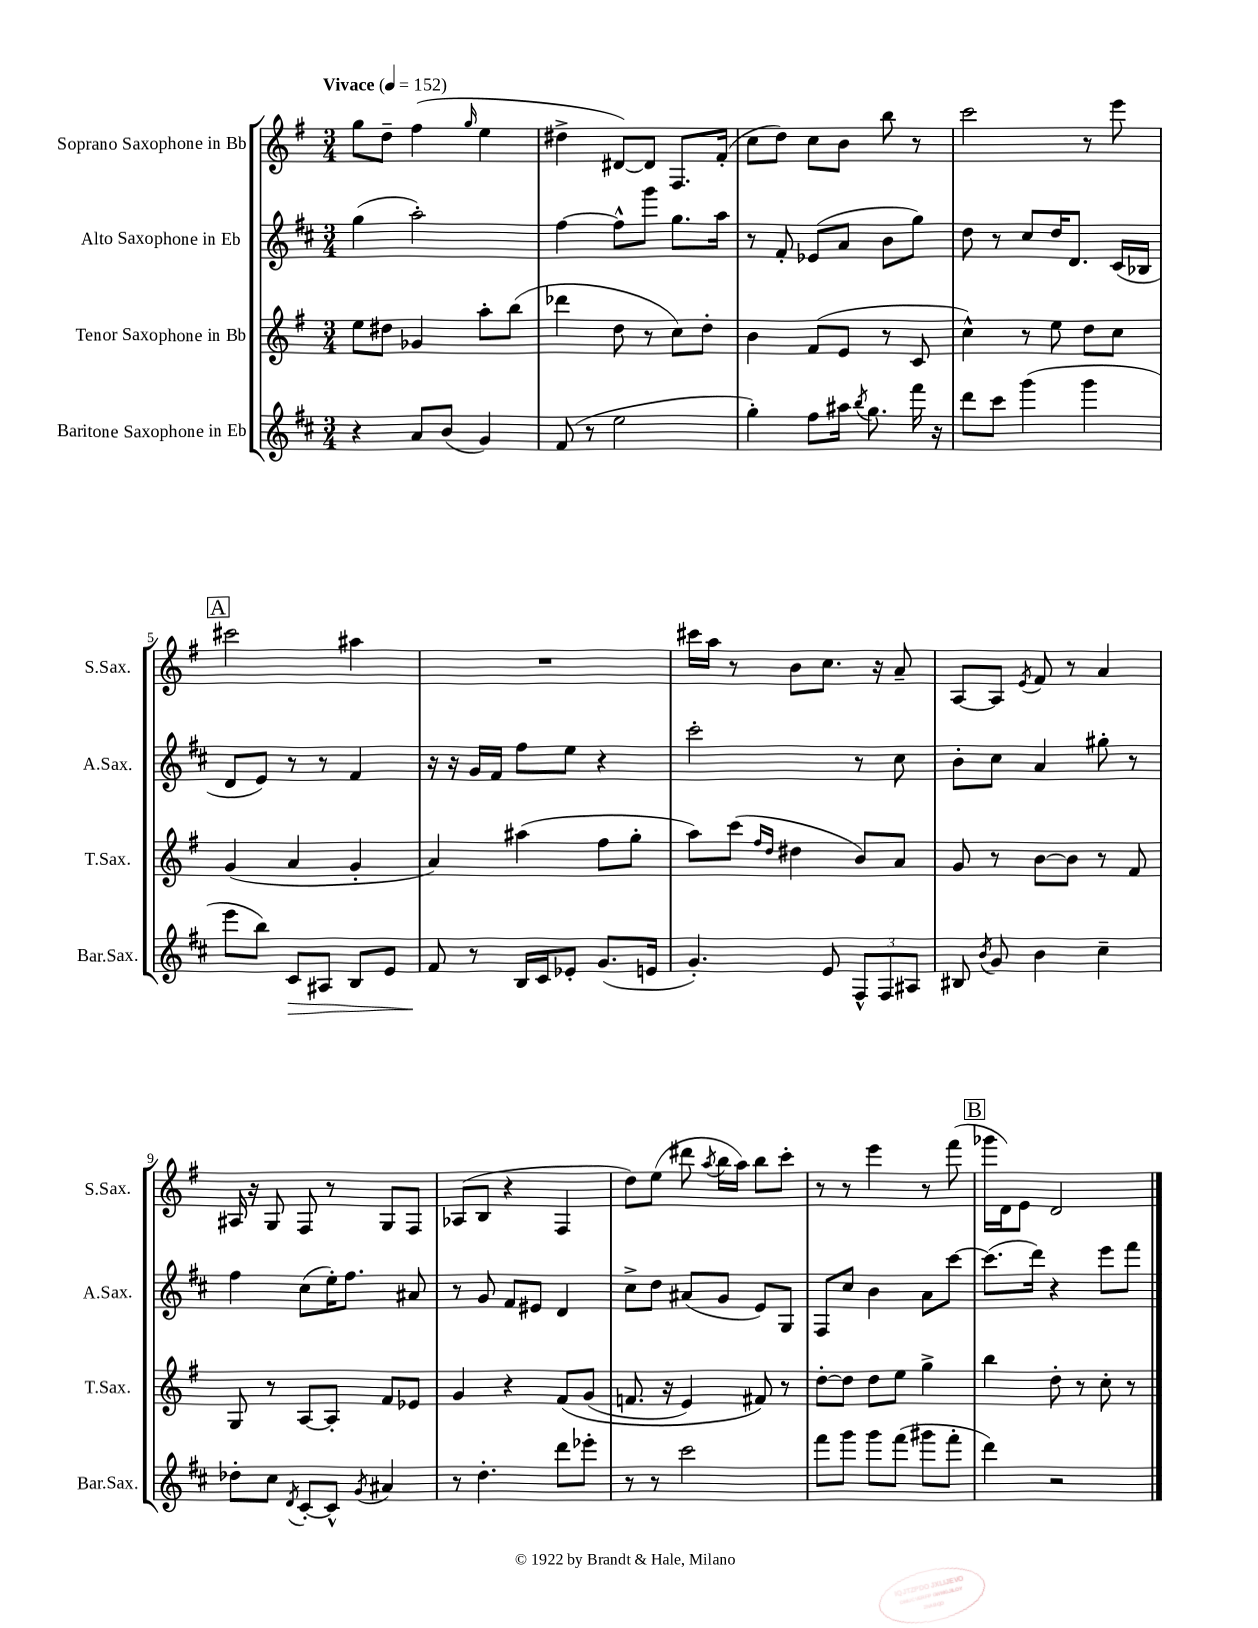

**kern	**kern	**kern	**kern
*staff4	*staff3	*staff2	*staff1
*clefG2	*clefG2	*clefG2	*clefG2
*k[f#c#]	*k[f#]	*k[f#c#]	*k[f#]
*M3/4	*M3/4	*M3/4	*M3/4
*MM152	*MM152	*MM152	*MM152
4r	8ee	(4gg	8gg
.	8dd#	.	8dd~
8a	4g-	2aa')	(4ff#
(8b	.	.	.
.	.	.	16qqgg
4g)	8aa'	.	4ee
.	(8bb	.	.
=	=	=	=
(8f#	4ddd-	[4ff#	4dd#^
8r	.	.	.
2ee	8dd	8ff#^^]	[8d#)
.	8r	8ggg	8d#]
.	8cc)	8.gg	8.F#
.	8dd'	.	.
.	.	16aa	(16f#'
=	=	=	=
4gg')	4b	8r	8cc
.	.	8f#'	8dd)
8ff#	(8f#	(8e-	8cc
16aa#	8e	8a	8b
8qbb	.	.	.
8.gg	.	.	.
.	8r	8b	8bb
16fff#	8c	8gg)	8r
16r	.	.	.
=	=	=	=
8ddd	4cc^^)	8dd	2ccc
8ccc#	.	8r	.
(4ggg	8r	8cc#	.
.	8ee	16dd	.
.	.	8.d	.
4ggg	8dd	.	8r
.	8cc	(16c#	8eee
.	.	16B-	.
=	=	=	=
8eee	(4g	8d	2ccc#
8bb)	.	8e)	.
8c#	4a	8r	.
8A#	.	8r	.
8B	4g'	4f#	4aa#
8e	.	.	.
=	=	=	=
8f#	4a)	16r	2.r
.	.	16r	.
8r	.	16g	.
.	.	16f#	.
16B	(4aa#	8ff#	.
16c#	.	.	.
8e-'	.	8ee	.
(8.g	8ff#	4r	.
.	8gg'	.	.
16e	.	.	.
=	=	=	=
4.g')	8aa)	2ccc#'	16ccc#
.	.	.	16aa
.	(8ccc	.	8r
.	16qqff#	.	.
.	16qqdd	.	.
.	4dd#	.	8b
8e	.	.	8.cc
12F#^^	8b)	8r	.
.	.	.	16r
12F#	.	.	.
.	8a	8cc#	8a~
12A#	.	.	.
=	=	=	=
8B#	8g	8b'	[8A
8qb	.	.	.
8g	8r	8cc#	8A]
.	.	.	8qe
4b	[8b	4a	8f#
.	8b]	.	8r
4cc#~	8r	8gg#'	4a
.	8f#	8r	.
=	=	=	=
8dd-'	8G	4ff#	16A#
.	.	.	16r
8cc#	8r	.	8G
8qd	.	.	.
[8c#'	[8A	(8cc#	8F#
8c#^^]	8A']	16ee')	8r
.	.	8.ff#	.
8qg	.	.	.
4a#	8f#	.	8G
.	8e-	8a#	8F#
=	=	=	=
8r	4g	8r	(8A-
4.dd'	.	8g	8B
.	4r	8f#	4r
.	.	8e#	.
8ddd	&(8f#	4d	4F#
8eee-'	(8g	.	.
=	=	=	=
8r	8.f	8cc#^	8dd)
8r	.	8dd	(8ee
.	16r	.	.
2ccc#	4e)	(8a#	8ddd#
.	.	.	8qaa
.	.	8g	16bb
.	.	.	16aa)
.	8f#&)	8e)	8bb
.	8r	8G	8ccc'
=	=	=	=
8fff#	[8dd'	8F#	8r
8ggg	8dd]	8cc#	8r
8ggg	8dd	4b	4eee
(8fff#	8ee	.	.
8ggg#	4gg^	8a	8r
8fff#'	.	[8ccc#	(8fff#
=	=	=	=
4ddd)	4bb	(8.ccc#]	16ggg-
.	.	.	16d)
.	.	.	8e
.	.	16ddd)	.
2r	8dd'	4r	2d
.	8r	.	.
.	8cc'	8eee	.
.	8r	8fff#	.
==	==	==	==
*-	*-	*-	*-
